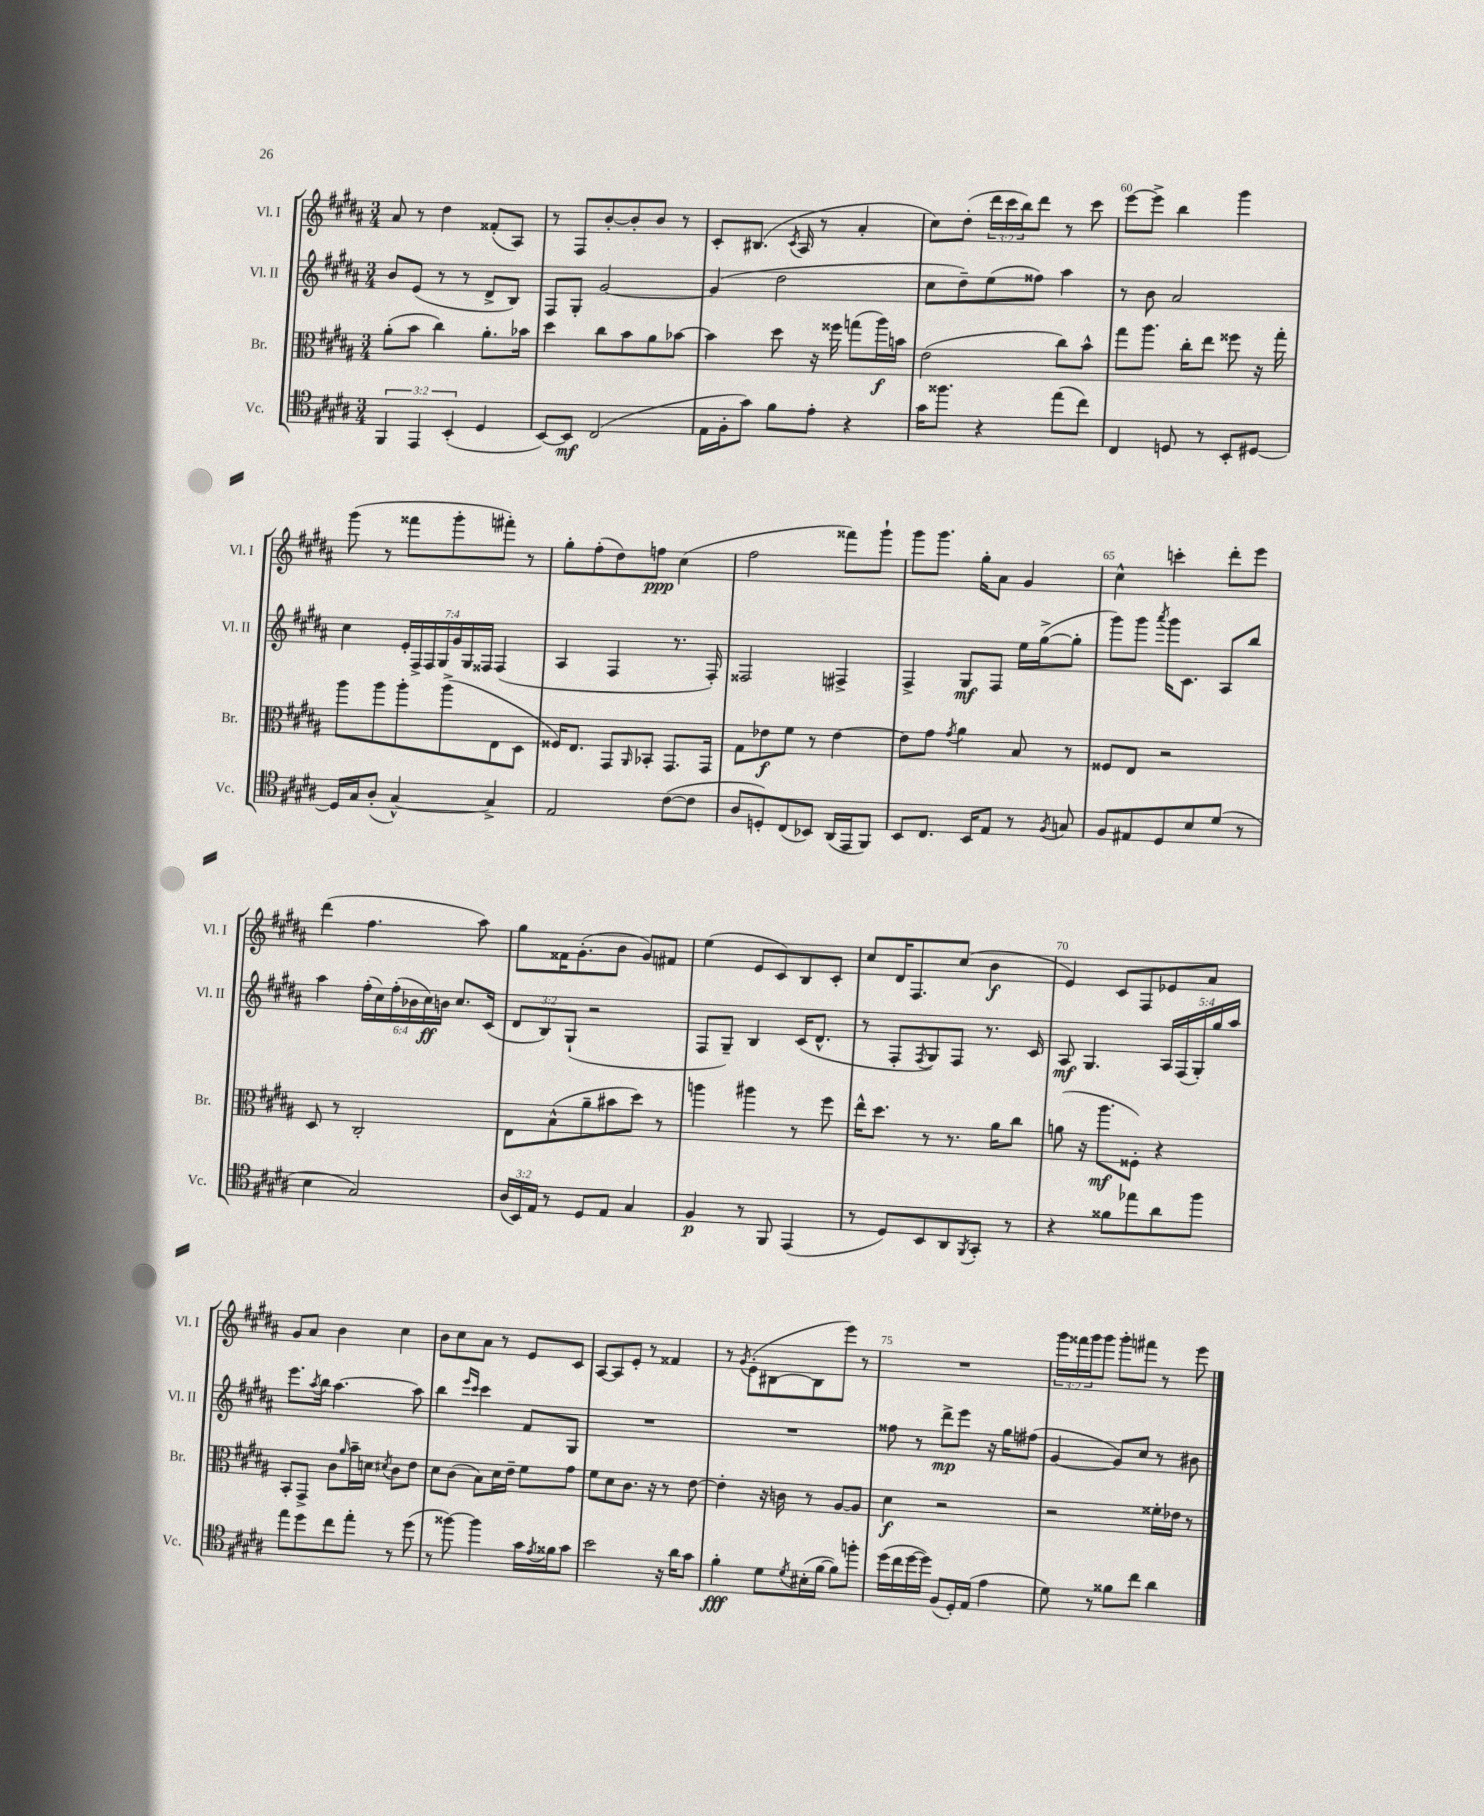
<<
\new StaffGroup <<
\new Staff = "s0" \with { instrumentName = "Vl. I" shortInstrumentName = "Vl. I" } {
    \clef treble \key b \major \numericTimeSignature \time 3/4 \override Staff.TupletNumber.text = #tuplet-number::calc-fraction-text
    ais'8 r8 dis''4 fisis'8-.( ais8) |
    r8 fis8 b'8~-. b'8-. b'8 r8 |
    cis'8-. bis8.( \acciaccatura { cis'8 } ais16 r8 ais'4-. |
    cis''8) dis''8-.( \tuplet 3/2 { dis'''16 cis'''16 b''16) } dis'''8 r8 cis'''8 |
    e'''8~ e'''8-> b''4 gis'''4 |
    gis'''8( r8 fisis'''8 gis'''8-. fis'''8-.) r8 |
    gis''8-. fis''8-.( dis''8) f''8\ppp cis''4( |
    fis''2 fisis'''8) gis'''8-! |
    gis'''8 gis'''8. gis''16-. ais'8 gis'4 |
    cis''4-^ c'''4-. dis'''8-. e'''8 |
    dis'''4( fis''4. ais''8) |
    gis''8 fisis'16 gis'8.-.( b'8 gis'8) fis'8 |
    e''4( e'8 cis'8) b8 cis'8-. |
    cis''8 dis'16 fis8. cis''8( b'4\f |
    e'4) cis'8 fis8 ees'8 ais'8 |
    gis'8 ais'8 b'4 cis''4 |
    b'8 cis''8 ais'8 r8 e'8 cis'8 |
    ais8~ ais8 e'8-. r8 fisis'4 |
    r8 \acciaccatura { gis'8 } e'8-.( bis8~ bis8 e'''8) r8 |
    R2. |
    \tuplet 3/2 { gis'''16 fisis'''16 gis'''16 } gis'''8 gis'''8-. fis'''8 r8 e'''8 \bar "|." |
}
\new Staff = "s1" \with { instrumentName = "Vl. II" shortInstrumentName = "Vl. II" } {
    \clef treble \key b \major \numericTimeSignature \time 3/4 \override Staff.TupletNumber.text = #tuplet-number::calc-fraction-text
    b'8 e'8( r8 r8 dis'8-> b8) |
    fis8 gis8-. gis'2~ |
    gis'4( dis''2 |
    cis''8 dis''8--) e''8( fisis''8) ais''4 |
    r8 b'8 ais'2 |
    cis''4 \tuplet 7/4 { e'16-. fis16-> fis16 gis16 gis'16 gis16 fisis16 } fisis4( |
    ais4 fis4 r8. fis16-.) |
    fisis2 fis4-> |
    fis4-> gis8\mf fis8 e''16 gis''16~->( gis''8-. |
    gis'''8) gis'''8 \acciaccatura { ais'''8 } gis'''16 cis'8. ais8 b''8 |
    ais''4 \tuplet 6/4 { fis''16-.( cis''16) fis''16-.( bes'16 cis''16\ff) b'16 } cis''8. cis'16( |
    \tuplet 3/2 { dis'8 b8) gis8-!( } r2 |
    fis8 gis8--) b4 cis'16( dis'8.-^ |
    r8 fis8-. \acciaccatura { fis8 } gis8) fis8 r8. cis'16 |
    ais8\mf gis4. \tuplet 5/4 { ais16 fis16( gis16-.) gis''16 ais''16 } |
    e'''8. \acciaccatura { ais''8 } b''16 ais''4.~ ais''8 |
    b''4 \grace { e'''16 cis'''16 } cis'''4 fis'8 gis8 |
    R2. |
    R2. |
    fisis''8 r8 dis'''8->\mp e'''8 r16 gis''16 fis''8( |
    gis'4~ gis'8) cis''8 r8 bis'8 \bar "|." |
}
\new Staff = "s2" \with { instrumentName = "Br." shortInstrumentName = "Br." } {
    \clef alto \key b \major \numericTimeSignature \time 3/4
    ais'8-.( b'8 cis''4) ais'8.-. bes'16 |
    dis''4 cis''8 b'8 ais'8 bes'8~ |
    bes'4 dis''8 r16 fisis''16 g''8( ais''16\f) b'16 |
    e'2( cis''8) b'8-^ |
    gis''8 ais''8. cis''16-. e''8 fisis''8 r16 gis''16-. |
    ais''8 ais''8 ais''8-. ais''8->( e8 dis8 |
    fisis16) e8. gis,8 \grace { ais,16 } bes,8-. gis,8. gis,16 |
    gis8 ees'8\f fis'8 r8 ees'4~ |
    ees'8 gis'8 \acciaccatura { gis'8 } ais'4 b8 r8 |
    fisis8 e8 r2 |
    dis8 r8 cis2-. |
    e8 b8-^( ais'8-- bis'8 dis''8) r8 |
    a''4 ais''4 r8 fis''8 |
    e''16-^ dis''8. r8 r8. ais'16 cis''8 |
    a'8( r16 ais''8.\mf fisis8-.) r4 |
    b,8-. gis,8-> cis'8 \grace { ais'16 } b'16-- d'16 \acciaccatura { dis'8 } cis'8 e'8 |
    dis'8 cis'8( b8) dis'16 e'16-- fis'8 gis'8 |
    fis'8 dis'8 cis'8. r16 r8 e'8~ |
    e'4-. r16 c'16 r8 ais8~ ais8 |
    dis'4\f r2 |
    r2 fisis'16-. ees'16 r8 \bar "|." |
}
\new Staff = "s3" \with { instrumentName = "Vc." shortInstrumentName = "Vc." } {
    \clef tenor \key b \major \numericTimeSignature \time 3/4 \override Staff.TupletNumber.text = #tuplet-number::calc-fraction-text
    \tuplet 3/2 { fis,4 e,4 b,4-.( } dis4 |
    b,8~) b,8\mf cis2( |
    e16 fis16-. gis'8) fis'8 e'8-. r4 |
    gis'16 fisis''8. r4 e''8( cis''8) |
    cis4 d8 r8 b,8-. dis8~ |
    dis16 gis16 ais8-.( gis4~-^) gis4-> |
    e2 cis'8~( cis'8 |
    ais8 d8-.) cis8( bes,8) ais,16( e,16 fis,8) |
    b,8 cis8. b,16 e8 r8 \acciaccatura { fis8 } g8 |
    fis8 eis8 dis8 b8 dis'8( r8 |
    b4 gis2) |
    \tuplet 3/2 { ais16( b,16) e16 } r8 dis8 e8 gis4 |
    fis4\p r8 fis,8 e,4( |
    r8 dis8) b,8 ais,8 \acciaccatura { fis,8 } gis,8-. r8 |
    r4 fisis'8 ees''8 ais'8 fis''8 |
    e''8 dis''8 cis''8 e''8-. r8 dis''8( |
    r8 fisis''8~) fisis''4 gis'16 \acciaccatura { e'8 } fisis'16 gis'8 |
    b'2 r16 ais'16 gis'8 |
    fis'4-.\fff dis'8 \acciaccatura { dis'8 } bis16-.( fis'16~ fis'8) f''8-. |
    dis''16( cis''16 dis''16~ dis''16) fis8( dis16-.) e16( e'4 |
    dis'8) r8 fisis'8 cis''8 ais'4 \bar "|." |
}
>>
>>
\layout { \context { \Score currentBarNumber = #56 \override BarNumber.break-visibility = ##(#f #t #t) barNumberVisibility = #(every-nth-bar-number-visible 5) } }
